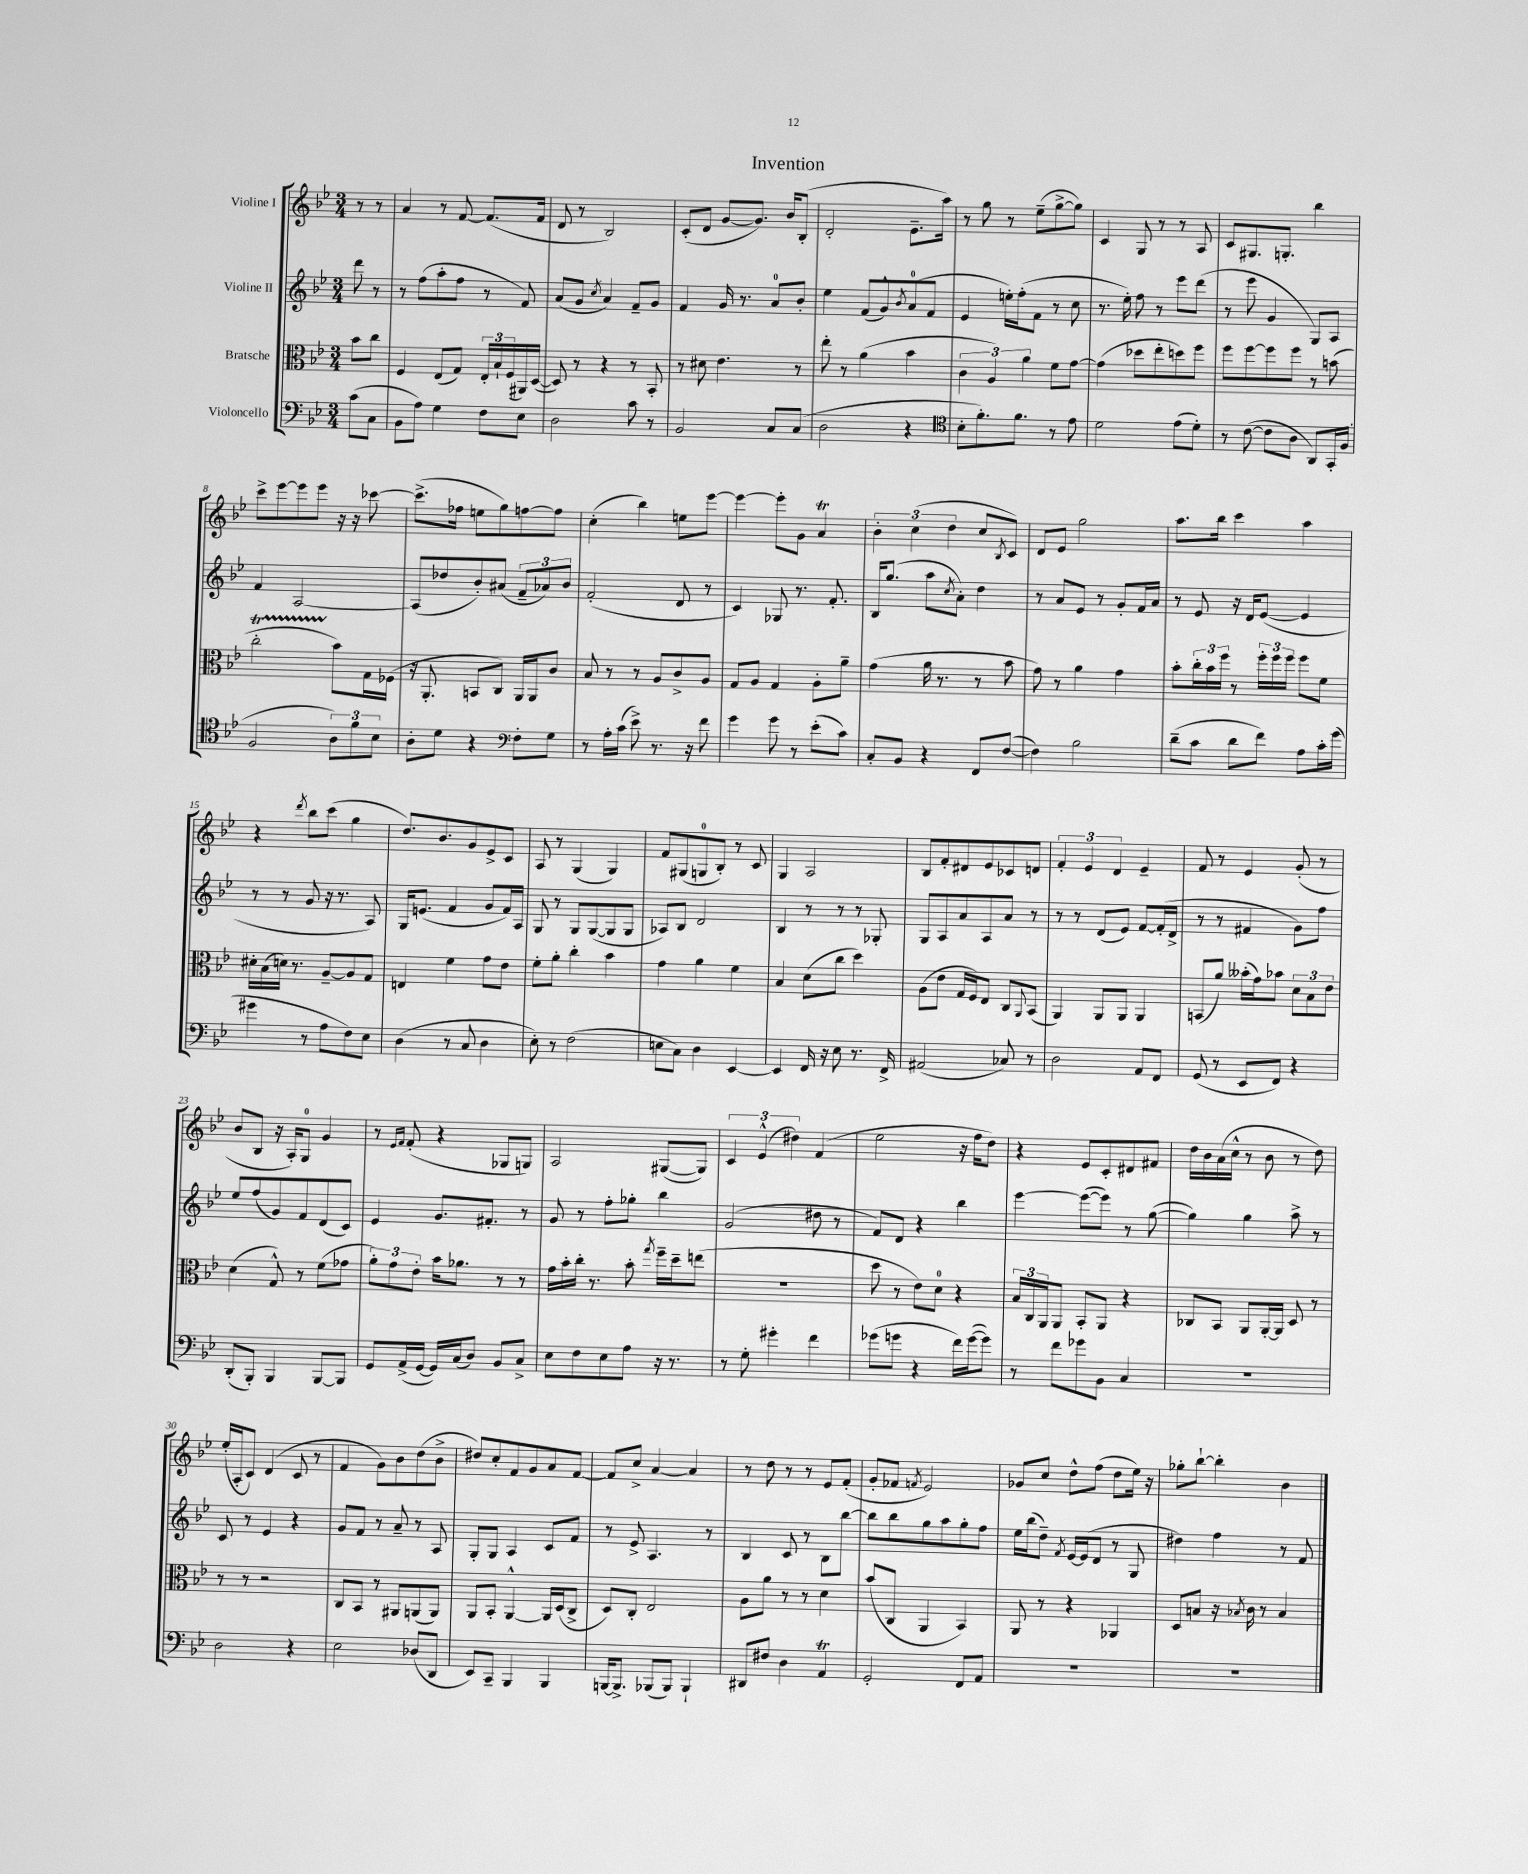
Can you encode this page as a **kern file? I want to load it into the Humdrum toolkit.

**kern	**kern	**kern	**kern
*staff4	*staff3	*staff2	*staff1
*clefF4	*clefC3	*clefG2	*clefG2
*k[b-e-]	*k[b-e-]	*k[b-e-]	*k[b-e-]
*M3/4	*M3/4	*M3/4	*M3/4
(8c	8b-	8ddd	8r
8C	8cc	8r	8r
=	=	=	=
8BB-	4F	8r	4a
8A)	.	(8ff	.
4G	(8E-	8aa'	8r
.	8G)	8ff	[8f
8F	24E-'	8r	(8.f]
.	24B-`	.	.
.	(24F	.	.
8E-	16AA#)	8f)	.
.	([16D	.	16f
=	=	=	=
2D	8D])	(8a	8d
.	8r	8g	8r
.	.	8qcc	.
.	4r	4a)	2B-)
8c	8r	8f~	.
8r	8BB-'	8g	.
=	=	=	=
2BB-	8r	4f	(8c'
.	8d#	.	8d
.	4.e-	16g	[8g
.	.	8.r	.
.	.	.	8.g])
8C	.	8a	.
.	.	.	16b-
(8C	8r	8b-'	(8B-'
=	=	=	=
2D	8ee-'	4ee-	2d'
.	8r	.	.
.	(4a	(8f	.
.	.	8g^^)	.
.	.	8qb-	.
4r	4b-	(8a	8.e-~
.	.	8f	.
.	.	.	16aa)
=	=	=	=
*clefC4	*	*	*
8B-'	6c	4e-	8r
8.f')	.	.	8gg
.	6A)	.	.
.	.	16ee')	8r
8.f	.	(16ff'	.
.	6a	.	.
.	.	8f	(8ee-~
8r	8f	8r	[8gg^
8e-	[8g	8cc	8gg])
=	=	=	=
2d	(4g]	8.r	4c
.	.	16ee-')	.
.	8dd-	8ff	8G
.	8ee-'	8r	8r
(8e-	8dd)	8eee-	8r
8d')	8ff	(8ddd	8A
=	=	=	=
8r	8ff	8r	8c
([8c	[8ff	8eee-	8.G#
8c]	8ff]	4g	.
.	.	.	8.G'
8A	8ff	.	.
8AA)	8r	8G)	4bb-
16GG'	(8b	8A	.
(16F	.	.	.
=	=	=	=
2F	2cc'	4f	8ccc^
.	.	.	[8eee-
.	.	[2A	8eee-]
.	.	.	8eee-
12A)	8b-)	.	16r
.	.	.	16r
12f	.	.	.
.	16G	.	[8ccc-
12B-	.	.	.
.	(16F-	.	.
=	=	=	=
8A'	16r	(8A]	(8.ccc-^]
.	8.AA'	.	.
8d	.	8dd-	.
.	.	.	16ff-
4r	8BB	8b-')	8ee
.	8C)	(8a#	8gg)
*clefF4	*	*	*
8F'	16AA	12f~	[8ff
.	16AA	.	.
.	.	12a-)	.
8G	8c	.	8ff]
.	.	12b-	.
=	=	=	=
8r	8B-	(2f'	(4cc'
16A'	8r	.	.
(16c	.	.	.
8e-^)	8r	.	4bb-)
8.r	8A	.	.
.	8c^	8d	8ee
16r	.	.	.
8f	8A	8r	[8eee-
=	=	=	=
4g	8G	4c)	4eee-_
.	8A	.	.
8g	4G	8G-	8eee-']
8r	.	8.r	8g
(8e-'	8A'	.	4a
.	.	8.f'	.
8c)	8a~	.	.
=	=	=	=
8C'	(4g	16B-	6b-'
.	.	(8.gg	.
8BB-	.	.	.
.	.	.	(6cc
4r	16a	8aa	.
.	8.r	.	.
.	.	.	6dd
.	.	8qcc	.
.	.	8a')	.
8FF	8r	4dd	8cc
.	.	.	8qB-
([8F	8b-	.	8c)
=	=	=	=
4F])	8g)	8r	8d
.	8r	8a	8e-
2B-	4a	8e-	2gg
.	.	8r	.
.	4g	8g'	.
.	.	16f	.
.	.	16a	.
=	=	=	=
(8d~	8b-'	8r	8.aa
8c	24cc'	8e-	.
.	24b-	.	.
.	.	.	16bb-
.	24ff	.	.
8d	8r	16r	4ccc
.	.	16d	.
8f)	24ff'	([8e-	.
.	24ff	.	.
.	24ff	.	.
8A	8ff	4e-]	4aa
16c'	8f	.	.
(16g	.	.	.
=	=	=	=
4g#	16d#'	8r	4r
.	(16B-	.	.
.	16d)	8r	.
.	8.r	.	.
.	.	.	8qddd
8r	.	8g	8bb-
8A	[8A~	16r	(8ccc
.	.	8.r	.
8F)	8A]	.	4gg
8E-	8G	8A)	.
=	=	=	=
(4D	4E	16G	8.dd)
.	.	(8.e	.
.	.	.	8.b-
8r	4f	4f	.
8C	.	.	8g
4D	8g	8g	8e-^
.	8e-	16f)	8c
.	.	16A	.
=	=	=	=
8E-')	8f'	8G	8A
8r	8a'	8r	8r
(2F	4cc'	8G	(4G
.	.	([8G	.
.	4b-	8G]	4G)
.	.	8G	.
=	=	=	=
8E	4g	8A-)	8f
8C)	.	8B-	(8G#
4D	4a	2d	8G
.	.	.	8B-')
[4EE-	4f	.	8r
.	.	.	8c
=	=	=	=
4EE-]	4B-	4B-	4G
16FF	(8d	8r	2A
16r	.	.	.
8E-	8cc	8r	.
8.r	4dd)	8r	.
.	.	8G-'	.
16FF^	.	.	.
=	=	=	=
(2AA#	(8A	8G	8B-
.	8e-	8A	8f'
.	16G	8a	8d#
.	16F)	.	.
.	8E-	8A	8e-
8C-)	8C	8a	8c-
.	8qqAA	.	.
8r	(8BB-	8r	8d
=	=	=	=
2D	4AA)	8r	6f'
.	.	8r	.
.	.	.	6e-
.	8AA	(8d	.
.	.	.	6d
.	8AA	8e-)	.
8AA	4AA	[8f	4e-~
8FF	.	(16f']	.
.	.	16d^	.
=	=	=	=
(8GG	(8BB	8r	8f
8r	8a)	8r	8r
8EE-	(16b--'	4f#	4e-
.	16g)	.	.
8FF)	8b-	.	.
4r	12d	8g)	(8g'
.	12B-	.	.
.	.	8ff	8r
.	12e-	.	.
=	=	=	=
(8DD'	(4d	8ee-	8b-
8BBB-')	.	(8ff	8B-
4BBB-	8G^^)	8g)	16r
.	.	.	16A')
.	8r	8f	8G
[8BBB-	(8f	(8d	4g
8BBB-]	8g-	8c)	.
=	=	=	=
8GG	12a')	4e-	8r
.	12g	.	.
.	.	.	16qqe-
.	.	.	16qqf
(16AA^	.	.	(8f'
.	12e-'	.	.
[16GG	.	.	.
16GG])	16b-	8.g	4r
(16C	8.a-	.	.
8D)	.	.	.
.	.	8.f#'	.
8BB-	8r	.	8G-
8C^	8r	8r	8G)
=	=	=	=
8E-	16g	8g	2A
.	16b-'	.	.
8F	16cc'	8r	.
.	8.r	.	.
8E-	.	8ff'	.
8A	8b-'	8gg-'	.
.	8qgg	.	.
16r	16ff~	4bb-	([8G#
8.r	16dd~	.	.
.	(8ee	.	8G#])
=	=	=	=
8r	2.r	(2g	6c
8G'	.	.	.
.	.	.	(6e-^^
4g#'	.	.	.
.	.	.	6dd#)
4f	.	8dd#	(4f
.	.	8r	.
=	=	=	=
(8g-	8dd	8f)	2ee-
8g	8r	8d	.
4r	8e-)	4r	.
.	8d	.	.
16f)	4r	4bb-	16r
([16g	.	.	16ff
8g])	.	.	8dd)
=	=	=	=
8r	24B-	[4eee-	4r
.	24C	.	.
.	24AA	.	.
8f	8AA	.	.
8g-	8BB-'	(8eee-_	8e-
8BB-	8AA	8eee-])	8c'
4C	4r	8r	8d#
.	.	([8gg	8f#
=	=	=	=
2.r	8C-	4gg])	16dd
.	.	.	16b-
.	8BB-	.	(16a
.	.	.	16cc^^
.	8AA	4gg	8r
.	[16AA'	.	8b-
.	16AA]	.	.
.	8D	8aa^	8r
.	8r	8r	8dd)
=	=	=	=
2D	8r	8c	(16ee-'
.	.	.	16A'
.	8r	8r	8c)
.	2r	4e-	(4d
4r	.	4r	8c
.	.	.	8r
=	=	=	=
2E-	8C	8g	4f
.	8BB-	8f	.
.	8r	8r	8g)
.	8AA#	8a~	8b-
(8D-	(8AA	8r	(8dd
8DD	8AA)	8A	8b-^
=	=	=	=
8EE-)	8AA	8G'	8dd#)
8CC~	8BB-'	8G	8cc'
4BBB-	[4AA^^	4A	8f
.	.	.	8g
4BBB-	16AA]	8c	8a
.	(16D	.	.
.	8C^	8f	[8f
=	=	=	=
[16BBB	8D)	8r	8f]
8.BBB^]	.	.	.
.	8C'	8e-^	8cc^
(8BBB-	2E-	4.A	[4a
8BBB-)	.	.	.
4BBB-`	.	.	4a]
.	.	8r	.
=	=	=	=
8DD#	8A	4B-	8r
8F#	8a	.	8dd
4D	8r	8c	8r
.	8r	8r	8r
4AA	4d	8B-	8e-
.	.	[8bb-	(8f'
=	=	=	=
2GG'	(8b-	8bb-]	8g'
.	8C	8bb-	8f-
.	.	.	8qf
.	4AA	8gg	2e-)
.	.	8aa	.
8FF	4BB-)	8gg'	.
8AA	.	8ff	.
=	=	=	=
2.r	8AA	16ee-	8g-
.	.	(16bb-	.
.	8r	8dd~)	8cc
.	.	8qf	.
.	4r	[16e-	8dd^^
.	.	(16e-]	.
.	.	8d	(8ff
.	4AA-	8r	8dd
.	.	8G	16ee-)
.	.	.	16r
=	=	=	=
2.r	8D	4dd#)	8gg-'
.	8B	.	[8bb-`
.	16r	4ff	4bb-']
.	8qB-	.	.
.	16c	.	.
.	8r	.	.
.	4B-	8r	4b-
.	.	8f	.
==	==	==	==
*-	*-	*-	*-
